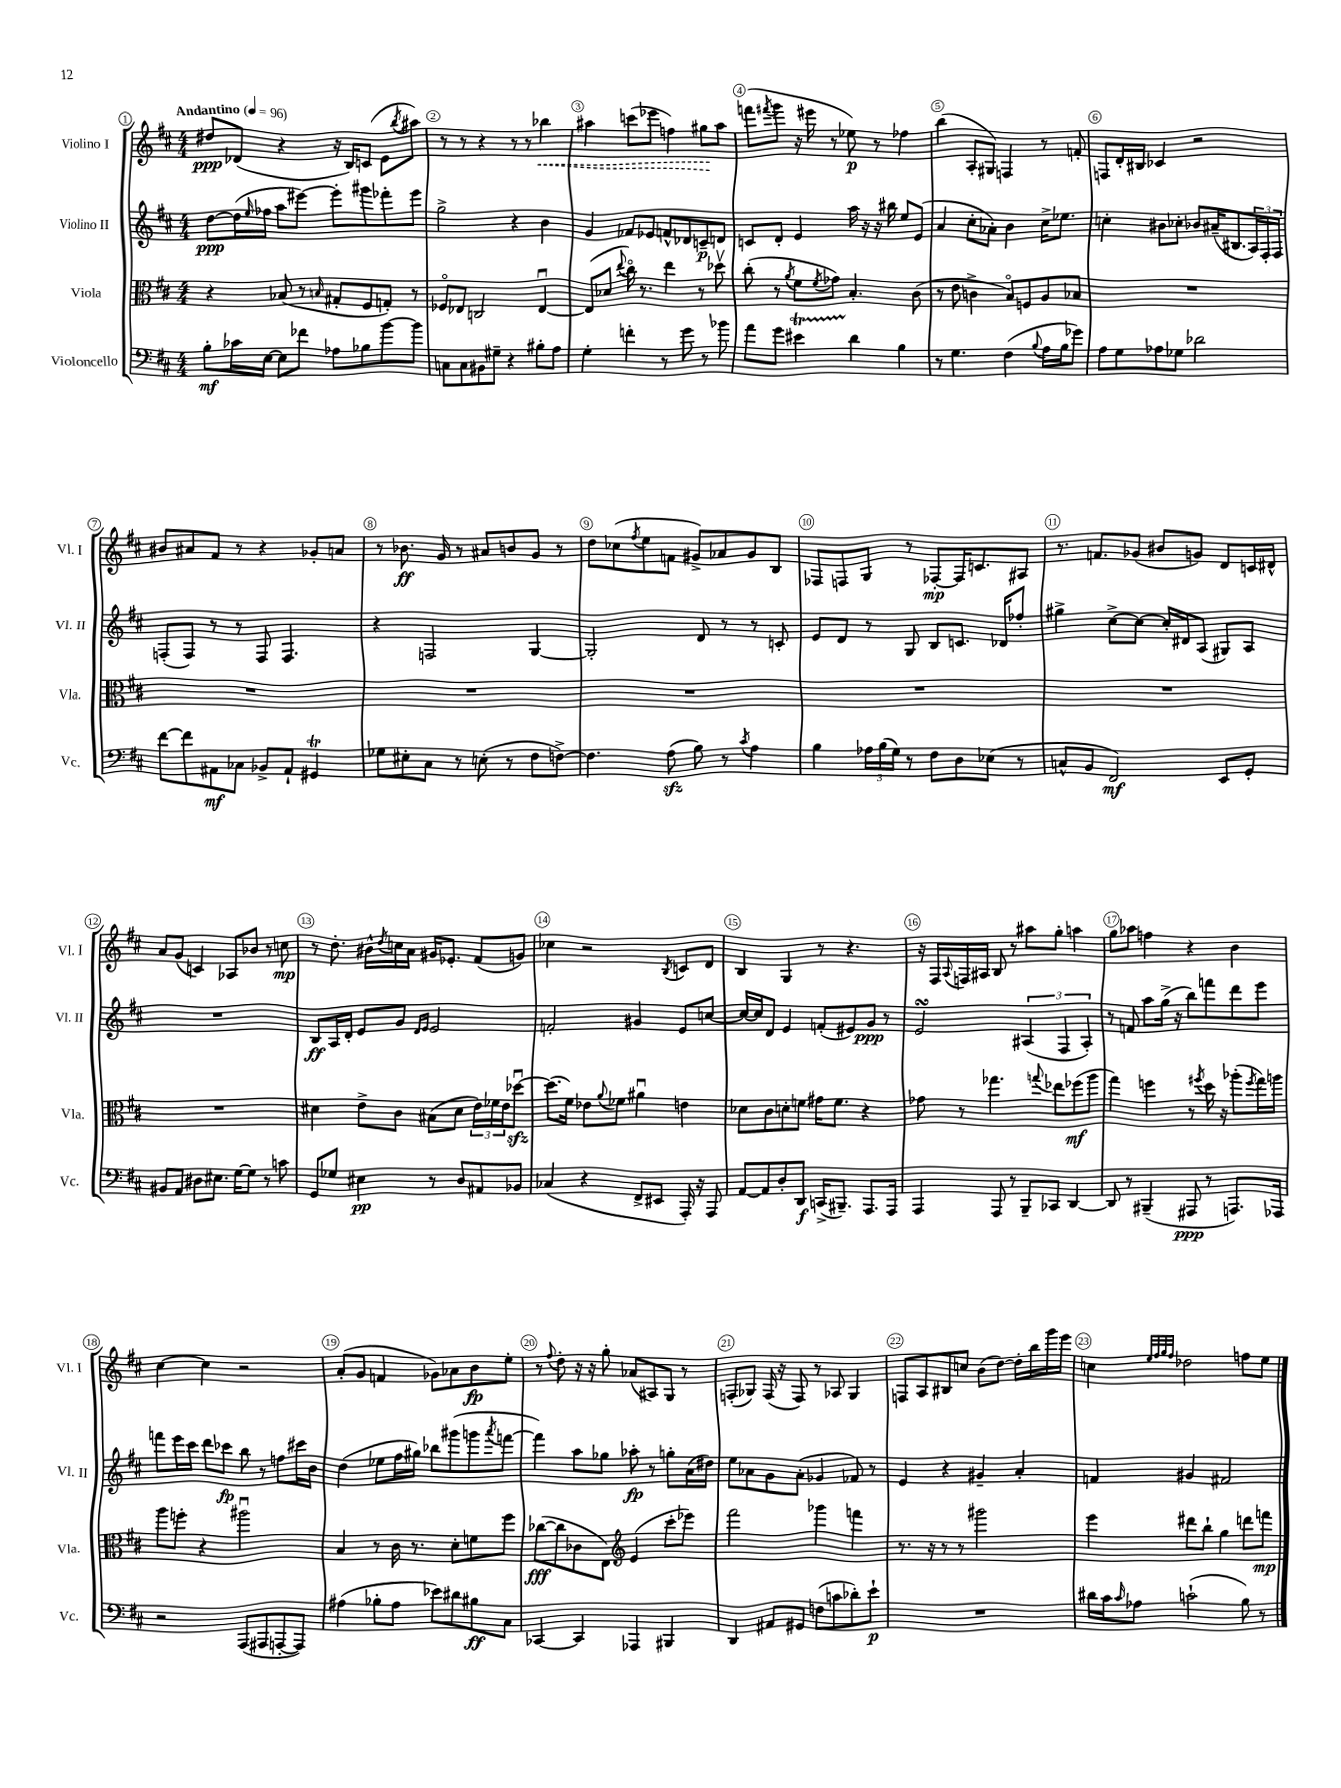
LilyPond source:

<<
\new StaffGroup <<
\new Staff = "s0" \with { instrumentName = "Violino I" shortInstrumentName = "Vl. I" } {
    \clef treble \key d \major \numericTimeSignature \time 4/4 \tempo "Andantino" 4 = 96
    dis''8\ppp des'8( r4 r16 b16) c'8( e'8 \acciaccatura { b''8 } ais''8) |
    r8 r8 r4 r8 r8 \once \override Hairpin.style = #'dashed-line bes''4\< |
    ais''4 c'''8( ees'''8 f''4) gis''8\! ais''8 |
    f'''8( \acciaccatura { fis'''8 } g'''8 r16 eis'''16 r8 ees''8\p) r8 fes''4 |
    b''4( a8-. gis8) f4 r8 f'8-. |
    f8 d'16-. bis16 ces'4 r2 |
    bis'8 ais'8 fis'8 r8 r4 ges'8-. a'8 |
    r8 bes'8.\ff g'16 r8 ais'8 b'8 g'8 r8 |
    d''8 ces''8( \acciaccatura { fis''8 } e''8 f'8 gis'8->) aes'8 gis'8 b8 |
    fes8 f8 g8 r8 fes8~-.\mp fes16 c'8. ais8 |
    r8. f'8. ges'8( bis'8 g'8) d'8 c'16 dis'16-^ |
    a'8 g'8( c'4) aes8 bes'8 r8 c''8\mp |
    r8 d''8.-. bis'16-^ \acciaccatura { d''8 } c''16 a'16 gis'16 ees'8.-. fis'8( g'8) |
    ces''4 r2 \acciaccatura { b8 } c'8 d'8 |
    b4 g4 r8 r4. |
    r16 fis16 \appoggiatura { a8 } f16 ais16 b8 r8 ais''8 g''8-. a''4 |
    g''8 aes''8 f''4 r4 b'4 |
    cis''4~ cis''4 r2 |
    a'8-.( g'8 f'4 ges'8) aes'8 b'8\fp e''8-. |
    r8 \appoggiatura { fis''8 } d''8-. r16 r16 g''8-. aes'8( ais8) g8 r8 |
    f8-.( ges8) f16( r16 f8) r8 aes8 ges4 |
    f8 a8 bis8 c''8 b'8( d''8~) d''16-. b''16 g'''16 e'''16 |
    c''4 \grace { e''32 fis''32 g''32 fis''32 } des''2 f''8 e''8 \bar "|." |
}
\new Staff = "s1" \with { instrumentName = "Violino II" shortInstrumentName = "Vl. II" } {
    \clef treble \key d \major \numericTimeSignature \time 4/4
    d''8~\ppp d''16( \grace { e''16 } fes''16 a''8 eis'''8~) eis'''8-. gis'''8 fes'''8-. eis'''8 |
    g''2-> r4 b'4 |
    g'4 fes'8 ees'8 f'8-^ des'8 c'8--\p d'8 |
    c'8 d'8-. e'4 a''16 r16 r16 bis''16 e''8 e'8( |
    a'4 cis''8-. aes'8-.) b'4 cis''16-> ees''8. |
    c''4-. bis'8 ces''8-. bes'8 ais'16--( bis8. \tuplet 3/2 { a16) fis16-. fis16 } |
    f8-.( f8) r8 r8 f8 f4. |
    r4 f2 g4~ |
    g2-. d'8 r8 r8 c'8-. |
    e'8 d'8 r8 g8 b8 c'8. des'16 fes''8-. |
    gis''4-> cis''8~-> cis''8~ cis''16-. dis'16 a8( gis8) a8 |
    R1 |
    b8\ff a16 d'16-. e'8 g'8 \grace { d'16 e'16 } e'2 |
    f'2-. gis'4 e'8 c''8~ |
    c''16~ c''16 d'8 e'4 f'8-.( eis'8) g'8\ppp r8 |
    e'2\turn \tuplet 3/2 { ais4( fis4 ais4-.) } |
    r8 f'8 a''8 g''16->( r16 b''8) f'''8 d'''8 e'''8 |
    f'''8 e'''16 cis'''16 d'''8 ces'''8\fp b''8 r8 f''8 cis'''16 b'16 |
    d''4( ees''8 fis''16 gis''16) bes''8 gis'''8( g'''8 \acciaccatura { a'''8 } f'''8~ |
    f'''4) a''8 ges''8 aes''8-.\fp r8 g''8-. a'16( dis''16) |
    e''8 aes'8 g'8 aes'8-.( ges'4 fes'8) r8 |
    e'4 r4 gis'4-- a'4-. |
    f'4 gis'4 fis'2 \bar "|." |
}
\new Staff = "s2" \with { instrumentName = "Viola" shortInstrumentName = "Vla." } {
    \clef alto \key d \major \numericTimeSignature \time 4/4
    r4 bes8( r8 \grace { b16 } gis8-. fis8 g8-.) r8 |
    fes8\flageolet ees8 c2 ees4~\downbow |
    ees8( des'8 \appoggiatura { e''8 } cis''16\flageolet) r8. e''4 r8 des''8\upbow |
    cis''8-.( r8 \acciaccatura { a'8 } fis'8 \acciaccatura { fis'8 } ges'8) b4.-. cis'8( |
    r8 e'8 c'4-> b8\flageolet) f8 a8 bes8 |
    R1 |
    R1 |
    R1 |
    R1 |
    R1 |
    R1 |
    R1 |
    dis'4 e'8-> cis'8 bis8( dis'8 \tuplet 3/2 { e'16) fes'16 e'16 } des''8~\downbow\sfz |
    des''8.( fis'16) ees'8 \appoggiatura { a'8 } fes'8 ais'4\downbow e'4 |
    des'8 cis'8 d'8-. f'8 gis'16 f'8. r4 |
    ges'8 r8 ges''4. \appoggiatura { g''8 } ees''8 fes''8\mf( a''8 |
    g''4) f''4 r8 \acciaccatura { fis''8 } d''16 r16 aes''8-.( \acciaccatura { fis''8 } g''16) a''16 |
    a''8 f''8-. r4 ais''2\downbow |
    b4 r8 cis'16 r8. d'8-. f'8 fis''8 |
    ces''8~\fff( ces''8 ces'8 e8) \clef treble e'4( cis'''8-. ees'''8) |
    fis'''2 ges'''4 f'''4 |
    r8. r16 r8 r8 gis'''2 |
    e'''4 dis'''8 b''8-! g''4 d'''8 f'''8\mp \bar "|." |
}
\new Staff = "s3" \with { instrumentName = "Violoncello" shortInstrumentName = "Vc." } {
    \clef bass \key d \major \numericTimeSignature \time 4/4
    b8-.\mf ces'16 e16~ e8 fes'8 aes8 bes8 b'8~ b'8 |
    c8 c8 bis,8 gis8-- r4 bis8-. a8 |
    g4-. f'4-. r8 g'8 r8 bes'8 |
    a'8 g'8 eis'4\startTrillSpan d'4\stopTrillSpan b4 |
    r8 g4. fis4( \appoggiatura { b8 } a16 b16 ges'8) |
    a8 g8 aes8 ges8 des'2 |
    fis'8~ fis'8 ais,8\mf ces8 bes,8-> ais,8-! gis,4\trill |
    ges8 eis8-. cis8 r8 e8-.( r8 fis8 f8~->) |
    f4. a8\sfz( b8) r8 \acciaccatura { cis'8 } a4 |
    b4 \tuplet 3/2 { aes16 b16( g16) } r8 fis8 d8 ees8( r8 |
    c8-^ b,8 fis,2\mf) e,8 g,8-. |
    bis,8 a,8 dis8 eis8. g16~ g8 r8 c'8 |
    g,8 ges8 eis4\pp r8 d8 ais,8 bes,8 |
    ces4( r4 fis,8-> eis,8 a,,16-.) r16 a,,8 |
    a,8~ a,8 d8-. d,8\f c,16->( bis,,8.--) a,,8. a,,16 |
    a,,4 a,,8 r8 b,,8-- ces,8 d,4~ |
    d,8 r8 bis,,4--( ais,,8\ppp r8 a,,8.) aes,,16 |
    r2 a,,8( ais,,8 a,,8~-. a,,8) |
    ais4( bes8-. ais8 ees'8) dis'8 bis8\ff cis8 |
    ces,4~ ces,4 aes,,4 bis,,4 |
    d,4 ais,8 gis,8 f8( c'8 des'8-.) e'8-!\p |
    R1 |
    dis'16 cis'16 \grace { cis'16 } aes8 c'2-!( b8) r8 \bar "|." |
}
>>
>>
\layout { \context { \Score \override BarNumber.break-visibility = ##(#f #t #t) barNumberVisibility = #all-bar-numbers-visible \override BarNumber.stencil = #(make-stencil-circler 0.1 0.3 ly:text-interface::print) } }
